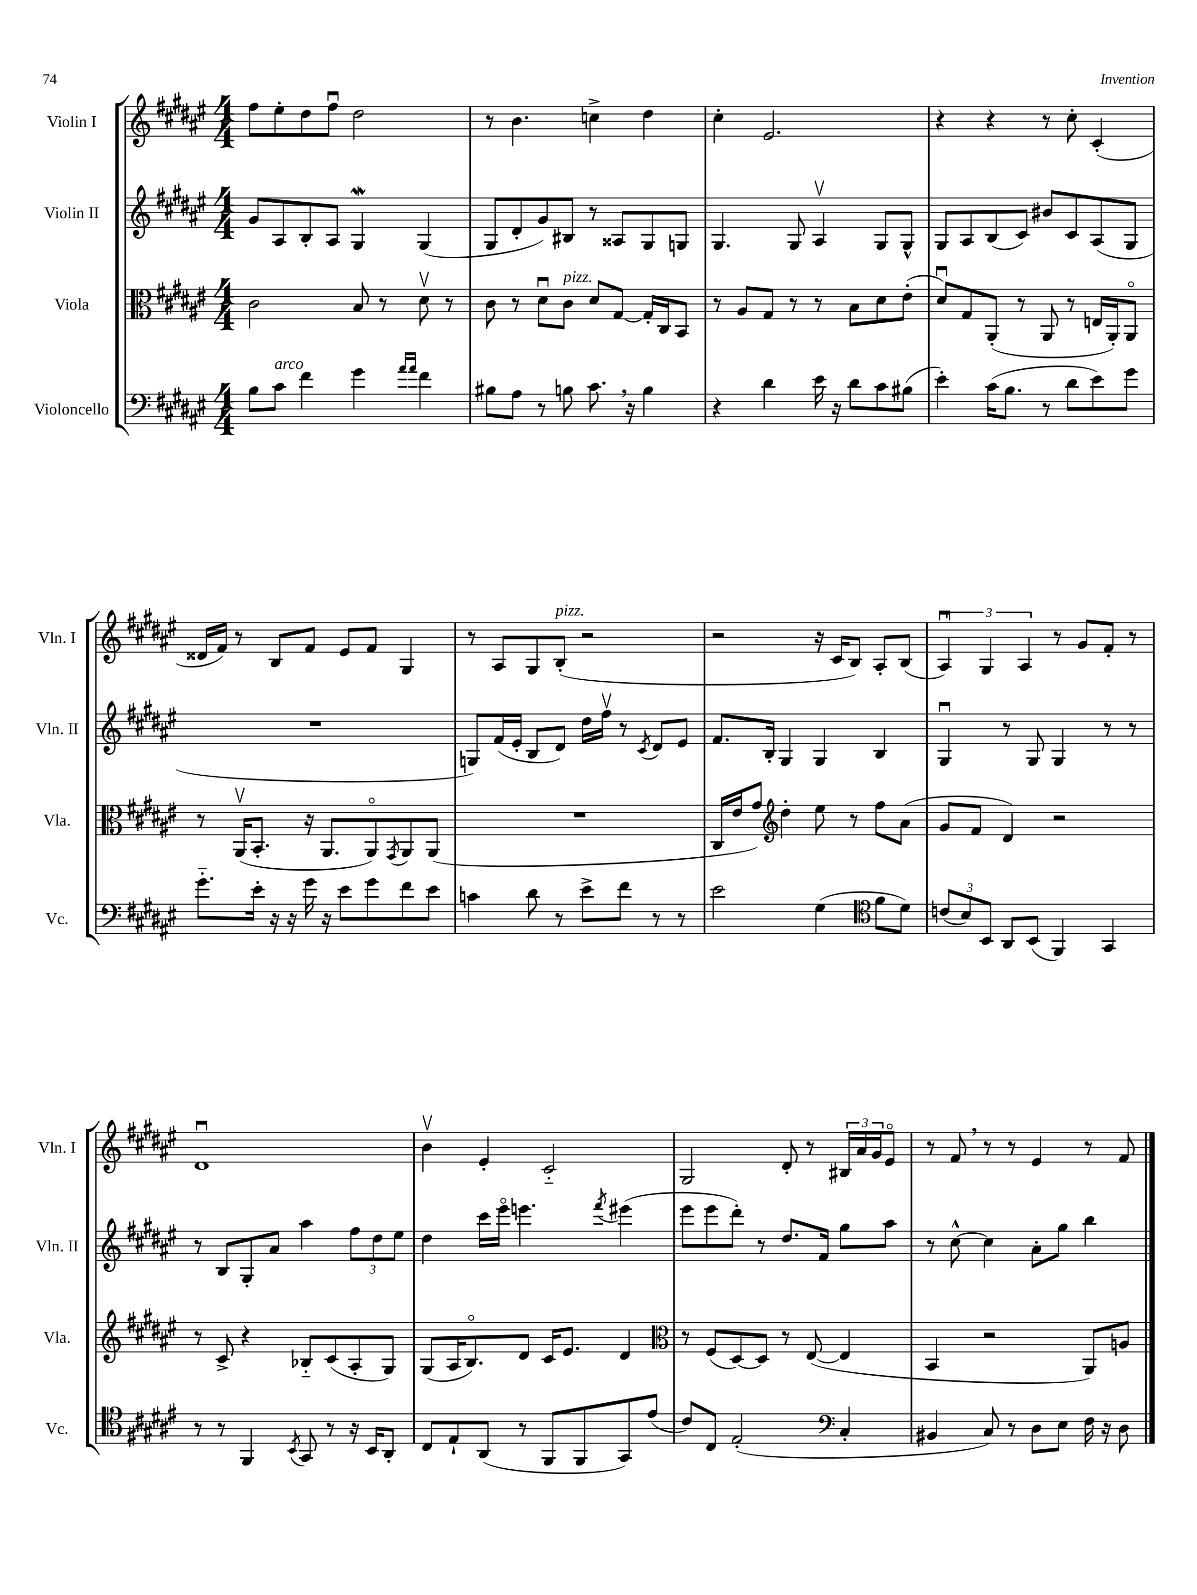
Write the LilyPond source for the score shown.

<<
\new StaffGroup <<
\new Staff = "s0" \with { instrumentName = "Violin I" shortInstrumentName = "Vln. I" } {
    \clef treble \key fis \major \numericTimeSignature \time 4/4
    fis''8 eis''8-. dis''8 fis''8\downbow dis''2 |
    r8 b'4. c''4-> dis''4 |
    cis''4-. eis'2. |
    r4 r4 r8 cis''8-. cis'4-.( |
    disis'16 fis'16) r8 b8 fis'8 eis'8 fis'8 gis4 |
    r8 ais8 gis8 b8-.^\markup { \italic "pizz." }( r2 |
    r2 r16 cis'16 b8) ais8-. b8( |
    \tuplet 3/2 { ais4\downbow) gis4 ais4 } r8 gis'8 fis'8-. r8 |
    dis'1\downbow |
    b'4\upbow eis'4-. cis'2-_ |
    gis2 dis'8-. r8 \tuplet 3/2 { bis16 ais'16 gis'16 } eis'8\flageolet |
    r8 fis'8 \breathe r8 r8 eis'4 r8 fis'8 \bar "|." |
}
\new Staff = "s1" \with { instrumentName = "Violin II" shortInstrumentName = "Vln. II" } {
    \clef treble \key fis \major \numericTimeSignature \time 4/4
    gis'8 ais8 b8-. ais8 gis4\mordent gis4( |
    gis8 dis'8-. gis'8) bis8 r8 aisis8 gis8 g8 |
    gis4. gis8 ais4\upbow gis8 gis8-^ |
    gis8 ais8 b8( cis'8) bis'8 cis'8 ais8( gis8 |
    R1 |
    g8) fis'16( eis'16-. b8 dis'8) dis''16 fis''16\upbow r8 \acciaccatura { cis'8 } dis'8 eis'8 |
    fis'8. b16-. gis4 gis4 b4 |
    gis4\downbow r8 gis8 gis4 r8 r8 |
    r8 b8 gis8-. ais'8 ais''4 \tuplet 3/2 { fis''8 dis''8 eis''8 } |
    dis''4 cis'''16 eis'''16\flageolet e'''4. \acciaccatura { fis'''8 } eis'''4( |
    eis'''8 eis'''8 dis'''8-.) r8 dis''8. fis'16 gis''8 ais''8 |
    r8 cis''8~-^ cis''4 ais'8-. gis''8 b''4 \bar "|." |
}
\new Staff = "s2" \with { instrumentName = "Viola" shortInstrumentName = "Vla." } {
    \clef alto \key fis \major \numericTimeSignature \time 4/4
    cis'2 b8 r8 dis'8\upbow r8 |
    cis'8 r8 dis'8\downbow cis'8^\markup { \italic "pizz." } dis'8 gis8~ gis16-. cis16 b,8 |
    r8 ais8 gis8 r8 r8 b8 dis'8 eis'8-.( |
    dis'8\downbow) gis8 ais,8-.( r8 ais,8 r8 e16 ais,16-.) ais,8\flageolet |
    r8 ais,16\upbow( b,8.-. r16 ais,8. ais,8\flageolet) \acciaccatura { gis,8 } ais,8 ais,8( |
    R1 |
    cis16 eis'16 gis'8) \clef treble dis''4-. eis''8 r8 fis''8 ais'8( |
    gis'8 fis'8 dis'4) r2 |
    r8 cis'8-> r4 bes8-_ cis'8( ais8-. gis8) |
    gis8( ais16 b8.\flageolet) dis'8 cis'16 eis'8. dis'4 |
    \clef alto r8 fis8( dis8~) dis8 r8 eis8~( eis4 |
    b,4 r2 ais,8) a8 \bar "|." |
}
\new Staff = "s3" \with { instrumentName = "Violoncello" shortInstrumentName = "Vc." } {
    \clef bass \key fis \major \numericTimeSignature \time 4/4
    b8 cis'8^\markup { \italic "arco" } fis'4 gis'4 \grace { ais'16 ais'16 } fis'4 |
    bis8 ais8 r8 b8 cis'8. \breathe r16 b4 |
    r4 dis'4 eis'16 r16 dis'8 cis'8 bis8( |
    eis'4-.) cis'16( b8. r8 dis'8 eis'8) gis'8 |
    gis'8.-_ eis'16-. r16 r16 gis'16 r16 eis'8 gis'8 fis'8 eis'8 |
    c'4 dis'8 r8 eis'8-> fis'8 r8 r8 |
    eis'2 gis4( \clef tenor fis'8 dis'8) |
    \tuplet 3/2 { c'8( b8) b,8 } ais,8 b,8( fis,4) gis,4 |
    r8 r8 fis,4 \acciaccatura { b,8 } gis,8 r8 r16 b,16 ais,8-. |
    cis8 eis8-! ais,8( r8 fis,8 fis,8 gis,8) eis'8( |
    cis'8) cis8 eis2-.( \clef bass cis4-. |
    bis,4 cis8) r8 dis8 eis8 fis16 r16 dis8 \bar "|." |
}
>>
>>
\layout { \context { \Score \remove "Bar_number_engraver" } }
